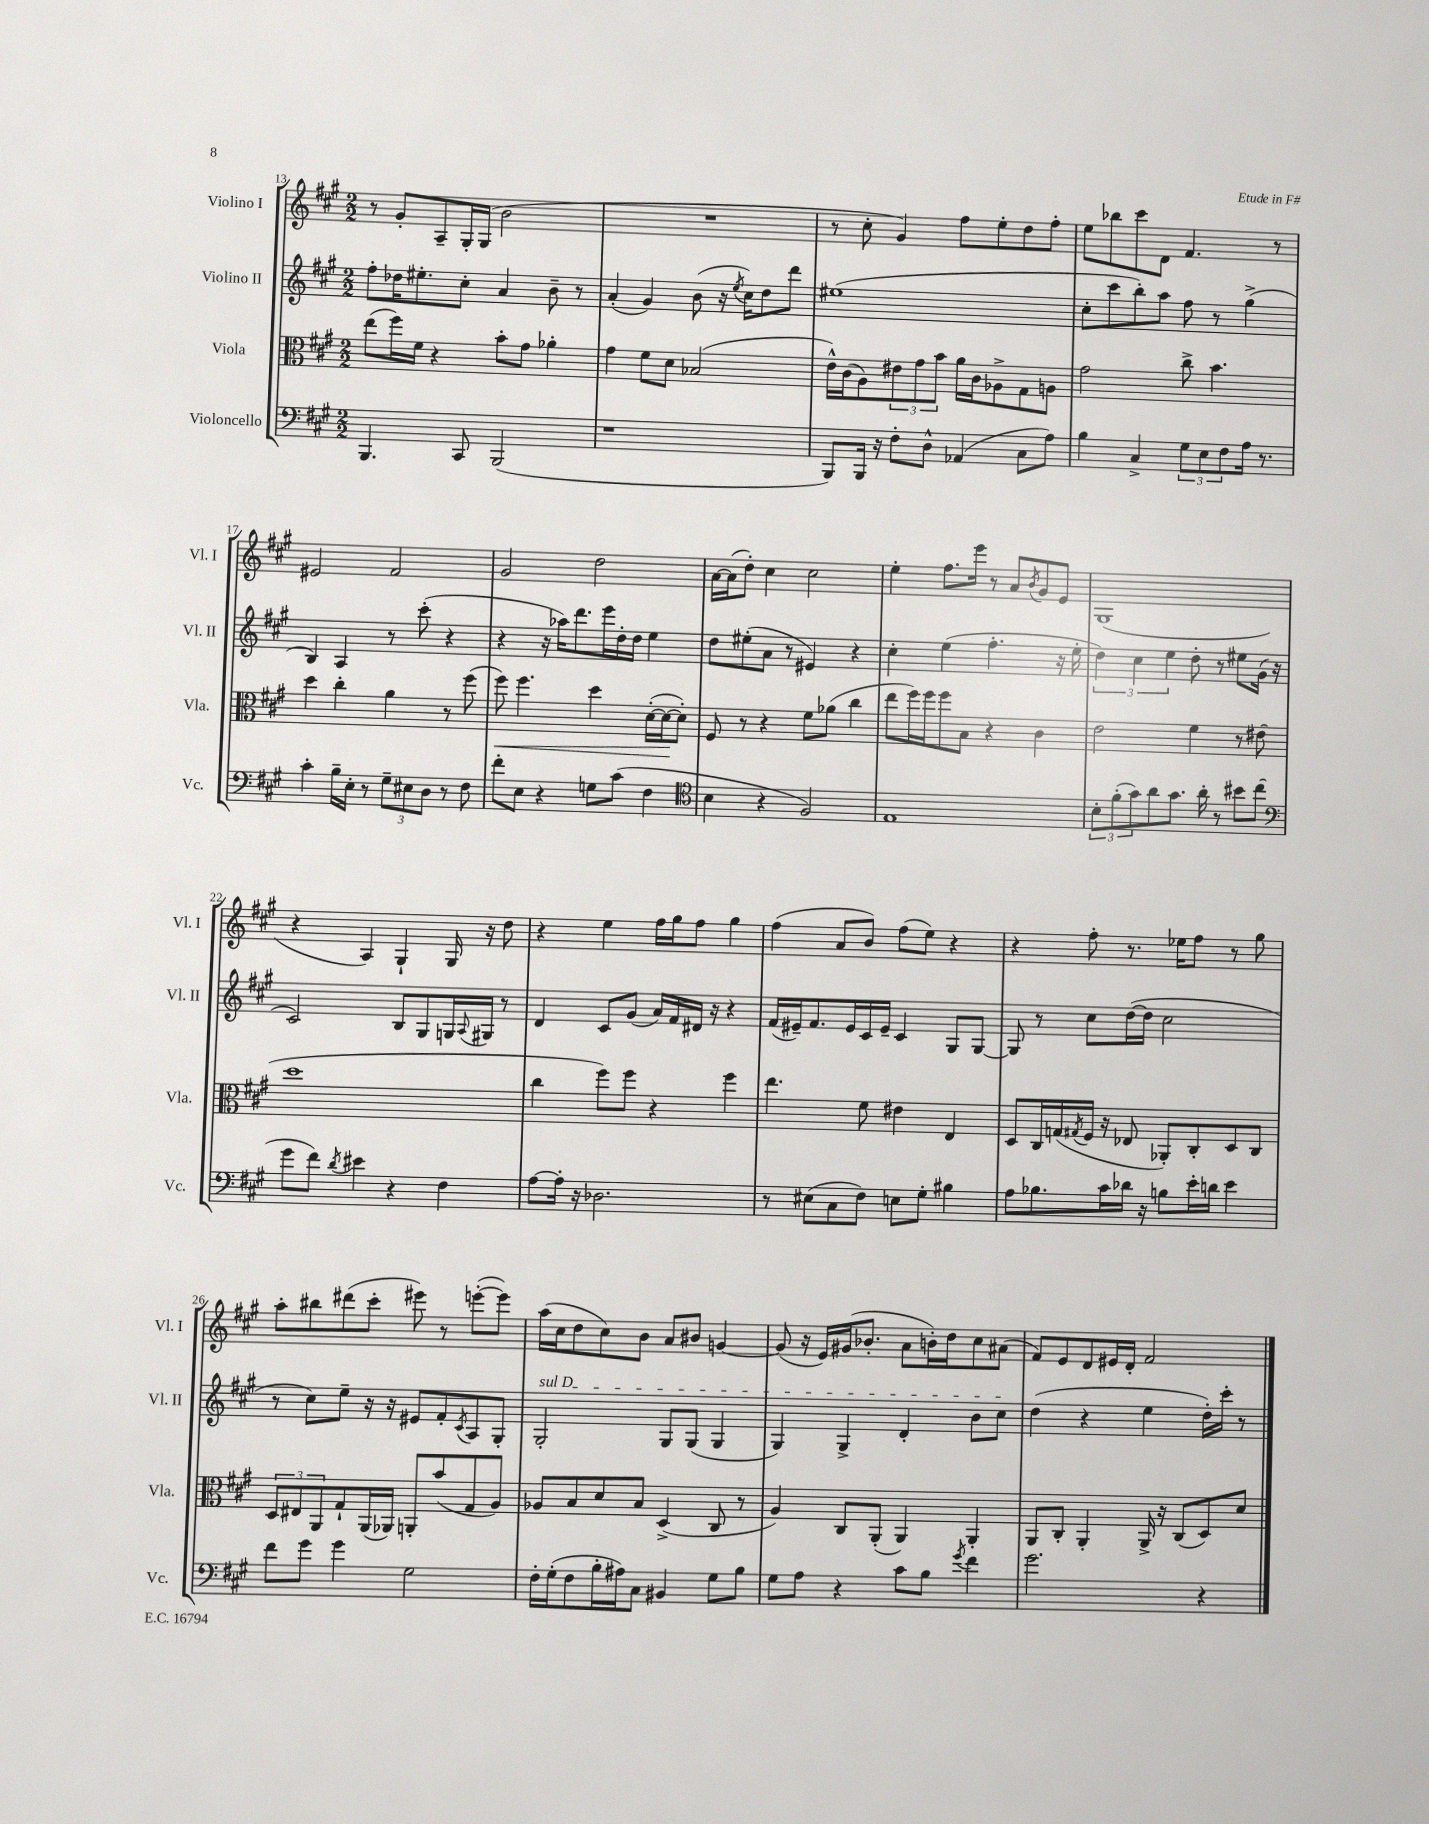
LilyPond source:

<<
\new StaffGroup <<
\new Staff = "s0" \with { instrumentName = "Violino I" shortInstrumentName = "Vl. I" } {
    \clef treble \key a \major \numericTimeSignature \time 2/2
    r8 gis'8-. a8-- gis16-. gis16( b'2 |
    R1 |
    r8 cis''8-. gis'4) fis''8 e''8-. d''8 fis''8-. |
    e''8 bes''8 cis'''8 d'8 fis'4. r8 |
    eis'2 fis'2 |
    gis'2 d''2 |
    a'16~ a'16( d''8-.) cis''4 cis''2 |
    e''4-. fis''8. e'''16 r8 a'8 \acciaccatura { b'8 } gis'8 e'8 |
    gis1( |
    r4 a4) gis4-! gis16 r16 d''8 |
    r4 e''4 fis''16 gis''16 fis''8 gis''4 |
    fis''4( a'8 b'8) fis''8( e''8) r4 |
    r4 fis''8-. r8. ees''16 fis''8 r8 gis''8 |
    a''8-. bis''8 dis'''8( cis'''8-. eis'''8) r8 e'''8~-.( e'''8) |
    a''16( cis''16 d''8 cis''8) b'8 a'8 bis'8 g'4~ |
    g'8( r16 e'16) gis'16( bes'8.-. a'8 b'16-.) d''16 cis''8 ais'8( |
    fis'8) e'8 d'8 eis'16 d'16-. fis'2 \bar "|." |
}
\new Staff = "s1" \with { instrumentName = "Violino II" shortInstrumentName = "Vl. II" } {
    \clef treble \key a \major \numericTimeSignature \time 2/2
    fis''8-. des''16 eis''8.-. cis''8-. a'4 b'8-- r8 |
    a'4-.( gis'4) b'8( r16 \acciaccatura { e''8 } cis''16) d''8 d'''8 |
    eis''1( |
    cis''8-. cis'''8 b''8-.) a''8 fis''8 r8 gis''4->( |
    b4) a4 r8 cis'''8-.( r4 |
    r4 r16 aes''16) d'''8. e'''16 d''16-. d''16 e''4 |
    d''8 eis''8-.( a'8 r8 eis'4) r4 |
    cis''4-. e''4( fis''4.-. r16 e''16-. |
    \tuplet 3/2 { d''4) cis''4 e''4 } d''8-. r8 eis''8 gis'16( r16 |
    cis'2) b8 gis8 g16 \appoggiatura { a8 } gis16 r8 |
    d'4 cis'8 gis'8( a'16) fis'16 dis'16 r16 r4 |
    fis'16( eis'16--) fis'8. eis'16 cis'16 eis'16-- cis'4 gis8 gis8~ |
    gis8 r8 cis''8 d''16~( d''16 cis''2 |
    r8 cis''8) e''8-- r16 r16 eis'8 fis'8-. \acciaccatura { cis'8 } a8 gis8-. |
    \once \override TextSpanner.bound-details.left.text = \markup { \italic "sul D" } gis2-.\startTextSpan gis8 gis8( gis4 |
    gis4) gis4-> d'4-. b'8 cis''8\stopTextSpan |
    d''4( r4 e''4 d''16-.) cis'''16-. r8 \bar "|." |
}
\new Staff = "s2" \with { instrumentName = "Viola" shortInstrumentName = "Vla." } {
    \clef alto \key a \major \numericTimeSignature \time 2/2
    e''8( fis''16) fis'16 r4 b'8-. gis'8 aes'4-. |
    gis'4 fis'8 d'8 bes2( |
    e'16-^) cis'16( a8) \tuplet 3/2 { eis'8 gis'8 b'8 } a'16 cis'16 aes8-> gis8 a8 |
    gis'2 cis''8-> b'4. |
    d''4 cis''4-. a'4 r8 fis''8( |
    fis''8\<) fis''4. d''4 d'16~-.( d'16~\! d'8-.) |
    fis8 r8 r4 fis'8 aes'8( cis''4 |
    e''8 fis''16) fis''16 fis''8 b8 r4 cis'4 |
    e'2 fis'4 r8 eis'8( |
    d''1 |
    cis''4 fis''8) fis''8 r4 fis''4 |
    e''4. fis'8 eis'4 e4 |
    d8 cis16 g16( \acciaccatura { gis8 } fis16 r16 ees8 aes,8-.) cis8-. d8 cis8 |
    \tuplet 3/2 { d8 eis8 a,8 } gis8-! a,16( aes,16) a,8-. b'8( gis8 a8) |
    aes8 b8 d'8 b8 d4->( cis8 r8 |
    a4) cis8 a,8-.( a,4) a,4-. |
    a,8 cis8-. a,4-. a,16-> r16 cis8( d8) d'8 \bar "|." |
}
\new Staff = "s3" \with { instrumentName = "Violoncello" shortInstrumentName = "Vc." } {
    \clef bass \key a \major \numericTimeSignature \time 2/2
    b,,4. cis,8 b,,2( |
    r1 |
    b,,8) b,,16 r16 fis8-. d8-^ aes,4( cis8 a8) |
    b4 cis4-> \tuplet 3/2 { gis8 e8 fis8 } a16 r8. |
    cis'4-. b16-- e16-. r8 \tuplet 3/2 { gis8-- eis8 d8 } r8 fis8 |
    fis'8-. e8 r4 g8 cis'8( fis4 |
    \clef tenor b4 r4 fis2) |
    e1 |
    \tuplet 3/2 { b8-. fis'8-.( gis'8) } a'8 gis'8. a'16-. r8 bis'8 cis''8( |
    \clef bass gis'8 fis'8) \acciaccatura { d'8 } eis'4 r4 fis4 |
    a8~ a16-. r16 des2. |
    r8 eis8( cis8 fis8) e8 gis8-. bis4 |
    a8 bes8. cis'16 des'16 r16 b8 e'16-. d'16 e'4 |
    fis'8 gis'8 gis'4 gis2 |
    fis16-. gis16-.( fis8 b16-. ais16) cis8 bis,4 gis8 b8 |
    gis8 a8 r4 cis'8 b8 \acciaccatura { gis'8 } fis'4 |
    gis'2. r4 \bar "|." |
}
>>
>>
\layout { \context { \Score currentBarNumber = #13 } }
